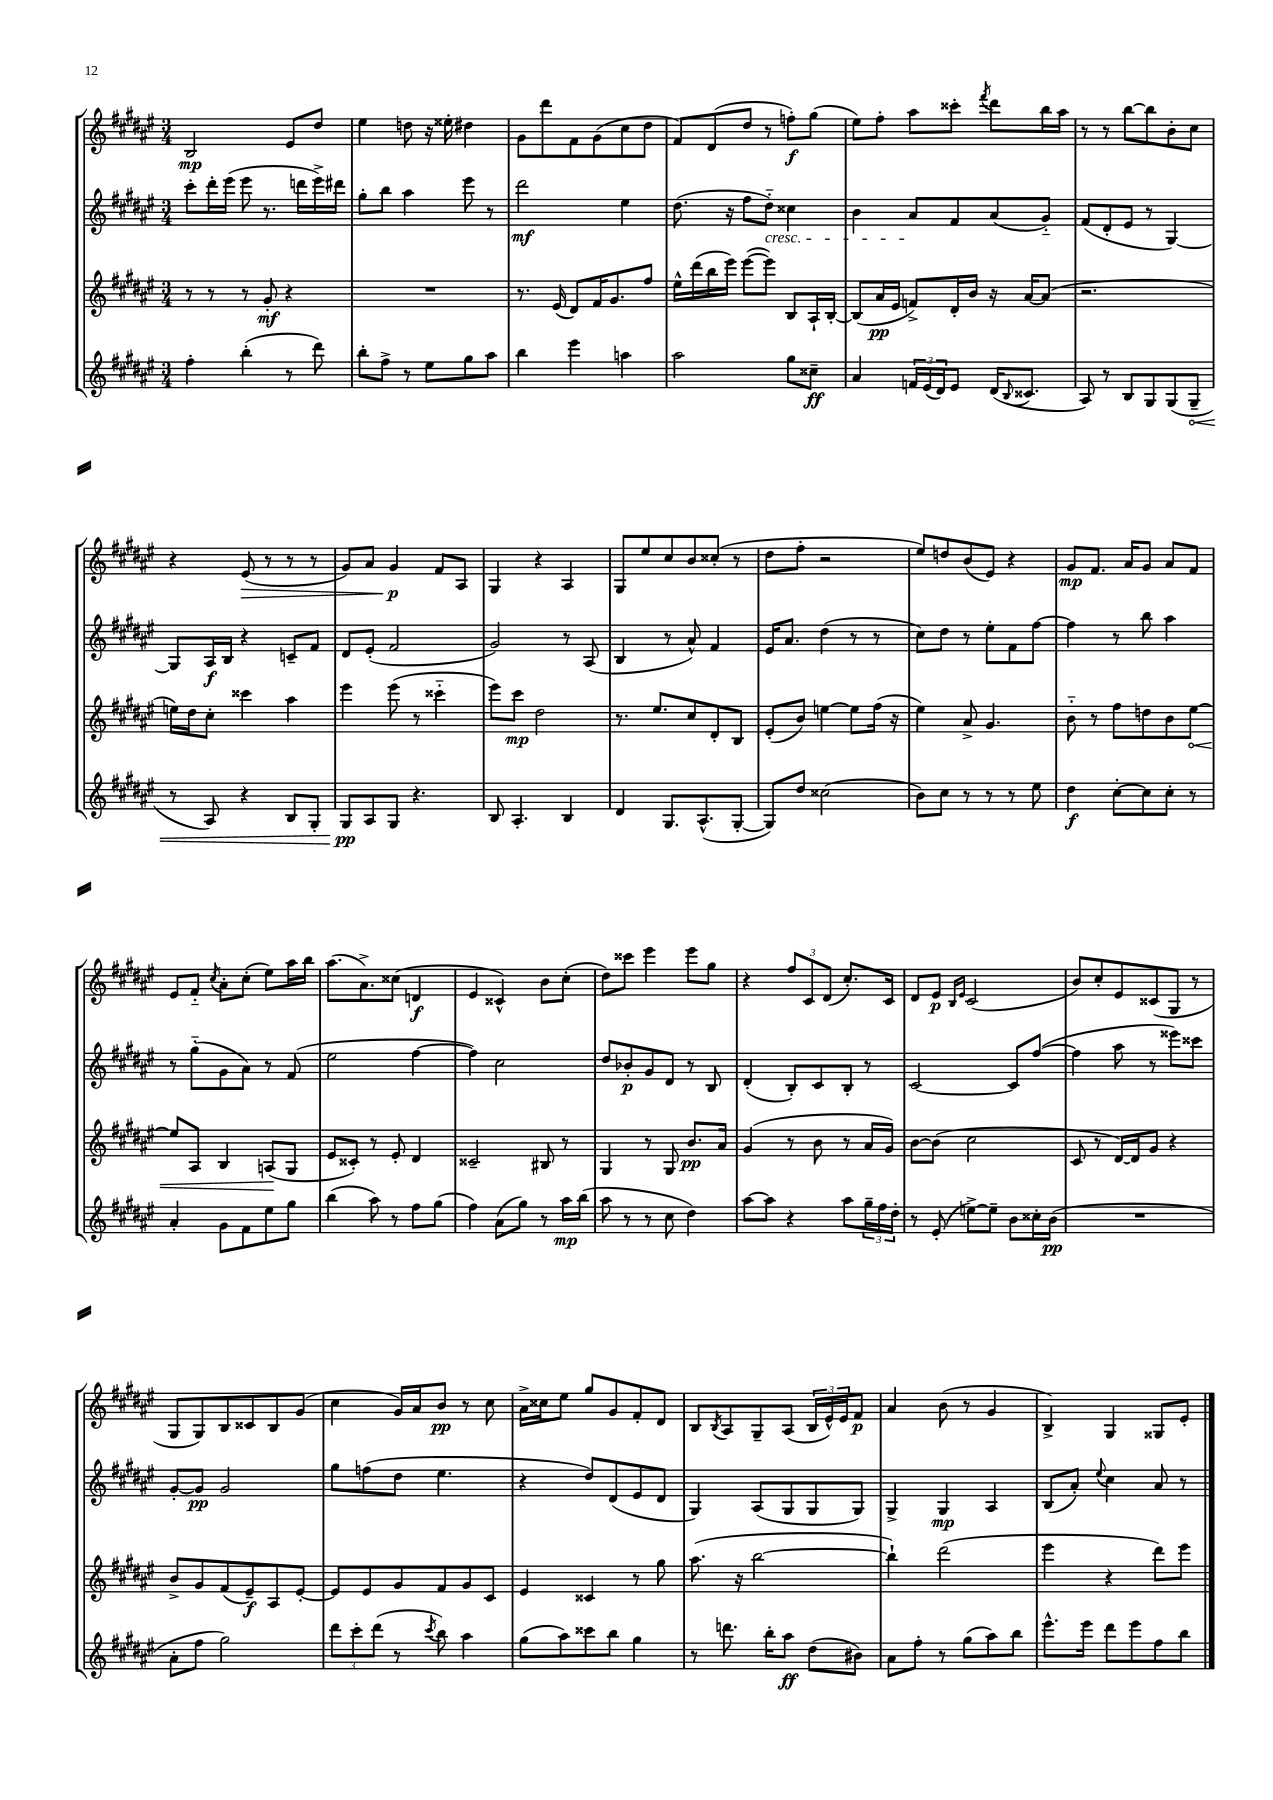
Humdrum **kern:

**kern	**dynam	**kern	**dynam	**kern	**dynam	**kern	**dynam
*part4	*part4	*part3	*part3	*part2	*part2	*part1	*part1
*staff4	*staff4	*staff3	*staff3	*staff2	*staff2	*staff1	*staff1
*clefG2	*	*clefG2	*	*clefG2	*	*clefG2	*
*k[f#c#g#d#a#e#]	*	*k[f#c#g#d#a#e#]	*	*k[f#c#g#d#a#e#]	*	*k[f#c#g#d#a#e#]	*
*M3/4	*	*M3/4	*	*M3/4	*	*M3/4	*
=11	=11	=11	=11	=11	=11	=11	=11
4ff#'\	.	8r	.	8ccc#'\L	.	2B/	mp
.	.	8r	.	16ddd#'\L	.	.	.
.	.	.	.	(16eee#\JJ	.	.	.
(4bb'\	.	8r	.	8eee#\	.	.	.
.	.	8g#'/	mf	8.r	.	.	.
8r	.	4r	.	.	.	8e#/L	.
.	.	.	.	16dddn\LL	.	.	.
8ddd#\)	.	.	.	16eee#^\)	.	8dd#/J	.
.	.	.	.	16ddd#X\JJ	.	.	.
=12	=12	=12	=12	=12	=12	=12	=12
8bb'\L	.	2.r	.	8gg#'\L	.	4ee#\	.
8ff#^\J	.	.	.	8bb\J	.	.	.
8r	.	.	.	4aa#\	.	8ddn\	.
8ee#\L	.	.	.	.	.	16r	.
.	.	.	.	.	.	16ee##X'\	.
8gg#\	.	.	.	8eee#\	.	4dd#X\	.
8aa#\J	.	.	.	8r	.	.	.
=13	=13	=13	=13	=13	=13	=13	=13
4bb\	.	8.r	.	2ddd#\	mf	8g#\L	.
.	.	.	.	.	.	8ddd#\	.
.	.	(16e#/	.	.	.	.	.
4eee#\	.	8d#/L)	.	.	.	8f#\	.
.	.	16f#/K	.	.	.	(8g#\	.
.	.	8.g#/	.	.	.	.	.
4aan\	.	.	.	4ee#\	.	8cc#\	.
.	.	8ff#/J	.	.	.	8dd#\J	.
=14	=14	=14	=14	=14	=14	=14	=14
2aa#\	.	16ee#^^\LL	.	(8.dd#\	.	8f#/L)	.
.	.	(16ddd#\	.	.	.	.	.
.	.	16bb\	.	.	.	(8d#/	.
.	.	16eee#\JJ)	.	16r	.	.	.
.	.	([8eee#\L	.	8ff#\L	.	8dd#/J	.
!	!	!	!	!LO:TX:b:i:t=cresc.	!	!	!
.	.	8eee#\J])	.	8dd#\J)	.	8r	.
8gg#\L	.	8B/L	.	4cc##X\	.	8ffn'\L)	f
8cc##X~\J	ff	16A#`/L	.	.	.	(8gg#\J	.
.	.	[16B'/JJ	.	.	.	.	.
=15	=15	=15	=15	=15	=15	=15	=15
4a#/	.	(8B/L]	.	4b\	.	8ee#\L)	.
.	.	16a#/L	pp	.	.	8ff#'\J	.
.	.	16e#/JJ	.	.	.	.	.
24fn/LL	.	8fn^/L)	.	8a#/L	.	8aa#\L	.
(24e#/	.	.	.	.	.	.	.
24d#/J)	.	.	.	.	.	.	.
8e#/J	.	16d#'/L	.	8f#/	.	8ccc##X'\J	.
.	.	16b/JJ	.	.	.	.	.
.	.	.	.	.	.	8qfff#/	.
(16d#/KL	.	16r	.	(8a#/	.	8ddd#\L	.
8qqB/	.	.	.	.	.	.	.
8.c##X/J	.	[16a#/KL	.	.	.	.	.
.	.	(8a#/J]	.	8g#/J)	.	16bb\L	.
.	.	.	.	.	.	16aa#\JJ	.
=16	=16	=16	=16	=16	=16	=16	=16
8A#/)	.	2.r	.	(8f#/L	.	8r	.
8r	.	.	.	8d#'/	.	8r	.
8B/L	.	.	.	8e#/J	.	[8bb\L	.
8G#/	.	.	.	8r	.	8bb\]	.
(8G#/	.	.	.	[4G#/)	.	8b'\	.
!	!LO:HP:b	!	!	!	!	!	!
8G#~/J	<	.	.	.	.	8cc#\J	.
!!LO:LB:g=z
=17	=17	=17	=17	=17	=17	=17	=17
8r	.	16een\LL)	.	8G#/L]	.	4r	.
.	.	16dd#\J	.	.	.	.	.
8A#/)	.	8cc#'\J	.	16A#/L	f	.	.
.	.	.	.	16B/JJ	.	.	.
!	!	!	!	!	!	!	!LO:HP:b
4r	.	4ccc##X\	.	4r	.	(8e#/	>
.	.	.	.	.	.	8r	.
8B/L	.	4aa#\	.	8cn~/L	.	8r	.
8G#'/J	.	.	.	8f#/J	.	8r	.
=18	=18	=18	=18	=18	=18	=18	=18
8G#/L	pp	4eee#\	.	8d#/L	.	8g#/L)	.
8A#/	[	.	.	(8e#'/J	.	8a#/J	.
8G#/J	.	(8eee#\	.	2f#/	.	4g#/	p
4.r	.	8r	.	.	.	.	.
.	.	4ccc##X\	.	.	.	8f#/L	]
.	.	.	.	.	.	8A#/J	.
=19	=19	=19	=19	=19	=19	=19	=19
8B/	.	8eee#\L)	.	2g#/)	.	4G#/	.
4.A#'/	.	8ccc#\J	mp	.	.	.	.
.	.	2dd#\	.	.	.	4r	.
4B/	.	.	.	8r	.	4A#/	.
.	.	.	.	(8A#/	.	.	.
=20	=20	=20	=20	=20	=20	=20	=20
4d#/	.	8.r	.	4B/	.	8G#/L	.
.	.	.	.	.	.	8ee#/	.
.	.	8.ee#/L	.	.	.	.	.
8.G#/L	.	.	.	8r	.	8cc#/	.
.	.	8cc#/	.	8a#^^/)	.	8b/	.
(8.A#^^/	.	.	.	.	.	.	.
.	.	8d#'/	.	4f#/	.	(8cc##X'/J	.
[8G#'/J	.	8B/J	.	.	.	8r	.
=21	=21	=21	=21	=21	=21	=21	=21
8G#/L])	.	(8e#'/L	.	16e#/KL	.	8dd#\L	.
.	.	.	.	8.a#/J	.	.	.
8dd#/J	.	8b/J)	.	.	.	8ff#'\J	.
(2cc##X\	.	[4een\	.	(4dd#\	.	2r	.
.	.	8ee\L]	.	8r	.	.	.
.	.	(16ff#\Jk	.	8r	.	.	.
.	.	16r	.	.	.	.	.
=22	=22	=22	=22	=22	=22	=22	=22
8b\L)	.	4ee#\)	.	8cc#\L)	.	8ee#/L)	.
8cc#\J	.	.	.	8dd#\J	.	8ddn/	.
8r	.	8a#^/	.	8r	.	(8b/	.
8r	.	4.g#/	.	8ee#'\L	.	8e#/J)	.
8r	.	.	.	8f#\	.	4r	.
8ee#\	.	.	.	[8ff#\J	.	.	.
=23	=23	=23	=23	=23	=23	=23	=23
4dd#\	f	8b\	.	4ff#\]	.	8g#/L	mp
.	.	8r	.	.	.	8.f#/J	.
[8cc#'\L	.	8ff#\L	.	8r	.	.	.
.	.	.	.	.	.	16a#/KL	.
8cc#\]	.	8ddn\	.	8bb\	.	8g#/J	.
8cc#'\J	.	8b\	.	4aa#\	.	8a#/L	.
!	!	!	!LO:HP:b	!	!	!	!
8r	.	[8ee#\J	<	.	.	8f#/J	.
!!LO:LB:g=z
=24	=24	=24	=24	=24	=24	=24	=24
4a#'/	.	8ee#/L]	.	8r	.	8e#/L	.
.	.	8A#/J	.	(8gg#\L	.	8f#/J	.
.	.	.	.	.	.	8qcc#/	.
8g#\L	.	4B/	.	8g#\	.	8a#'\L	.
8f#\	.	.	.	8a#\J)	.	(8cc#'\J	.
8ee#\	.	(8An/L	.	8r	.	8ee#\L)	.
8gg#\J	.	8G#/J	[	(8f#/	.	16aa#\L	.
.	.	.	.	.	.	16bb\JJ	.
=25	=25	=25	=25	=25	=25	=25	=25
(4bb\	.	8e#/L	.	2ee#\	.	(8.aa#\L	.
.	.	8c##X'/J)	.	.	.	.	.
.	.	.	.	.	.	8.a#^\)	.
8aa#\)	.	8r	.	.	.	.	.
8r	.	8e#'/	.	.	.	(8cc##X\J	.
8ff#\L	.	4d#/	.	[4ff#\	.	4dn/	f
(8gg#\J	.	.	.	.	.	.	.
=26	=26	=26	=26	=26	=26	=26	=26
4ff#\)	.	2c##X~/	.	4ff#\])	.	4e#/	.
(8a#\L	.	.	.	2cc#\	.	4c##X^^/)	.
8gg#\J)	.	.	.	.	.	.	.
8r	.	8B#X/	.	.	.	8b\L	.
16aa#\LL	mp	8r	.	.	.	(8cc#'\J	.
(16bb\JJ	.	.	.	.	.	.	.
=27	=27	=27	=27	=27	=27	=27	=27
8aa#\	.	4G#/	.	8dd#/L	.	8dd#\L)	.
8r	.	.	.	8b-X'/	p	8ccc##X\J	.
8r	.	8r	.	8g#/	.	4eee#\	.
8cc#\	.	8G#/	.	8d#/J	.	.	.
4dd#\)	.	8.b/L	pp	8r	.	8eee#\L	.
.	.	.	.	8B/	.	8gg#\J	.
.	.	16a#/Jk	.	.	.	.	.
=28	=28	=28	=28	=28	=28	=28	=28
[8aa#\L	.	(4g#/	.	(4d#'/	.	4r	.
8aa#\J]	.	.	.	.	.	.	.
4r	.	8r	.	8B'/L)	.	12ff#/L	.
.	.	.	.	.	.	12c#/	.
.	.	8b\	.	8c#/	.	.	.
.	.	.	.	.	.	(12d#/J	.
8aa#\L	.	8r	.	8B'/J	.	8.cc#'/L)	.
24gg#~\L	.	16a#/LL	.	8r	.	.	.
24ff#\	.	.	.	.	.	.	.
.	.	16g#/JJ)	.	.	.	16c#/Jk	.
24dd#'\JJ	.	.	.	.	.	.	.
=29	=29	=29	=29	=29	=29	=29	=29
8r	.	[8b\L	.	[2c#/	.	8d#/L	.
(8e#'/	.	(8b\J]	.	.	.	8e#/J	p
.	.	.	.	.	.	16qqB/LL	.
.	.	.	.	.	.	16qqe#/JJ	.
[8een^\L)	.	2cc#\	.	.	.	(2c#/	.
8ee~\J]	.	.	.	.	.	.	.
8b\L	.	.	.	8c#/L]	.	.	.
16cc##X'\L	.	.	.	([8ff#/J	.	.	.
(16b\JJ	pp	.	.	.	.	.	.
=30	=30	=30	=30	=30	=30	=30	=30
2.r	.	8c#/	.	4ff#\]	.	8b/L)	.
.	.	8r	.	.	.	8cc#'/	.
.	.	[16d#/LL)	.	8aa#\	.	8e#/	.
.	.	16d#/J]	.	.	.	.	.
.	.	8g#/J	.	8r	.	(8c##X/	.
.	.	4r	.	8eee##X\L)	.	8G#/J	.
.	.	.	.	8ccc##X\J	.	8r	.
!!LO:LB:g=z
=31	=31	=31	=31	=31	=31	=31	=31
8a#'\L	.	8b^/L	.	[8g#'/L	.	8G#/L	.
8ff#\J	.	8g#/	.	8g#/J]	pp	8G#/)	.
2gg#\)	.	(8f#/	.	2g#/	.	8B/	.
.	.	8e#~/)	f	.	.	8c##X/	.
.	.	8A#/	.	.	.	8B/	.
.	.	[8e#'/J	.	.	.	(8g#/J	.
=32	=32	=32	=32	=32	=32	=32	=32
12ddd#\L	.	8e#/L]	.	8gg#\L	.	4cc#\	.
12ccc#'\	.	.	.	.	.	.	.
.	.	8e#/	.	(8ffn\	.	.	.
(12ddd#\J	.	.	.	.	.	.	.
8r	.	8g#/	.	8dd#\J	.	16g#/LL)	.
.	.	.	.	.	.	16a#/J	.
8qccc#/	.	.	.	.	.	.	.
8bb\)	.	8f#/	.	4.ee#\	.	8b/J	pp
4aa#\	.	8g#/	.	.	.	8r	.
.	.	8c#/J	.	.	.	8cc#\	.
=33	=33	=33	=33	=33	=33	=33	=33
(8gg#\L	.	4e#/	.	4r	.	16a#^\LL	.
.	.	.	.	.	.	16cc##X\J	.
8aa#\)	.	.	.	.	.	8ee#\J	.
8ccc##X\	.	4c##X/	.	8dd#/L)	.	8gg#/L	.
8bb\J	.	.	.	(8d#/	.	8g#/	.
4gg#\	.	8r	.	8e#/	.	8f#'/	.
.	.	8gg#\	.	8d#/J	.	8d#/J	.
=34	=34	=34	=34	=34	=34	=34	=34
8r	.	(8.aa#\	.	4G#/)	.	8B/L	.
.	.	.	.	.	.	8qB/	.
8.dddn\	.	.	.	.	.	8A#/	.
.	.	16r	.	.	.	.	.
.	.	[2bb\	.	(8A#/L	.	8G#~/	.
16bb'\KL	.	.	.	.	.	.	.
8aa#\J	ff	.	.	8G#/	.	(8A#/J	.
(8dd#\L	.	.	.	8G#/	.	24B/LL	.
.	.	.	.	.	.	24e#^^/)	.
.	.	.	.	.	.	24e#/J	.
8b#X\J)	.	.	.	8G#/J)	.	8f#/J	p
=35	=35	=35	=35	=35	=35	=35	=35
8a#\L	.	4bb`\])	.	4G#^/	.	4a#/	.
8ff#'\J	.	.	.	.	.	.	.
8r	.	(2ddd#\	.	4G#/	mp	(8b\	.
(8gg#\L	.	.	.	.	.	8r	.
8aa#\)	.	.	.	4A#/	.	4g#/	.
8bb\J	.	.	.	.	.	.	.
=36	=36	=36	=36	=36	=36	=36	=36
8.eee#^^\L	.	4eee#\	.	(8B/L	.	4B^/)	.
.	.	.	.	8a#'/J)	.	.	.
16eee#\Jk	.	.	.	.	.	.	.
.	.	.	.	8qqee#/	.	.	.
8ddd#\L	.	4r	.	4cc#\	.	4G#/	.
8eee#\	.	.	.	.	.	.	.
8ff#\	.	8ddd#\L)	.	8a#/	.	8G##X/L	.
8bb\J	.	8eee#\J	.	8r	.	8e#'/J	.
==	==	==	==	==	==	==	==
*-	*-	*-	*-	*-	*-	*-	*-
